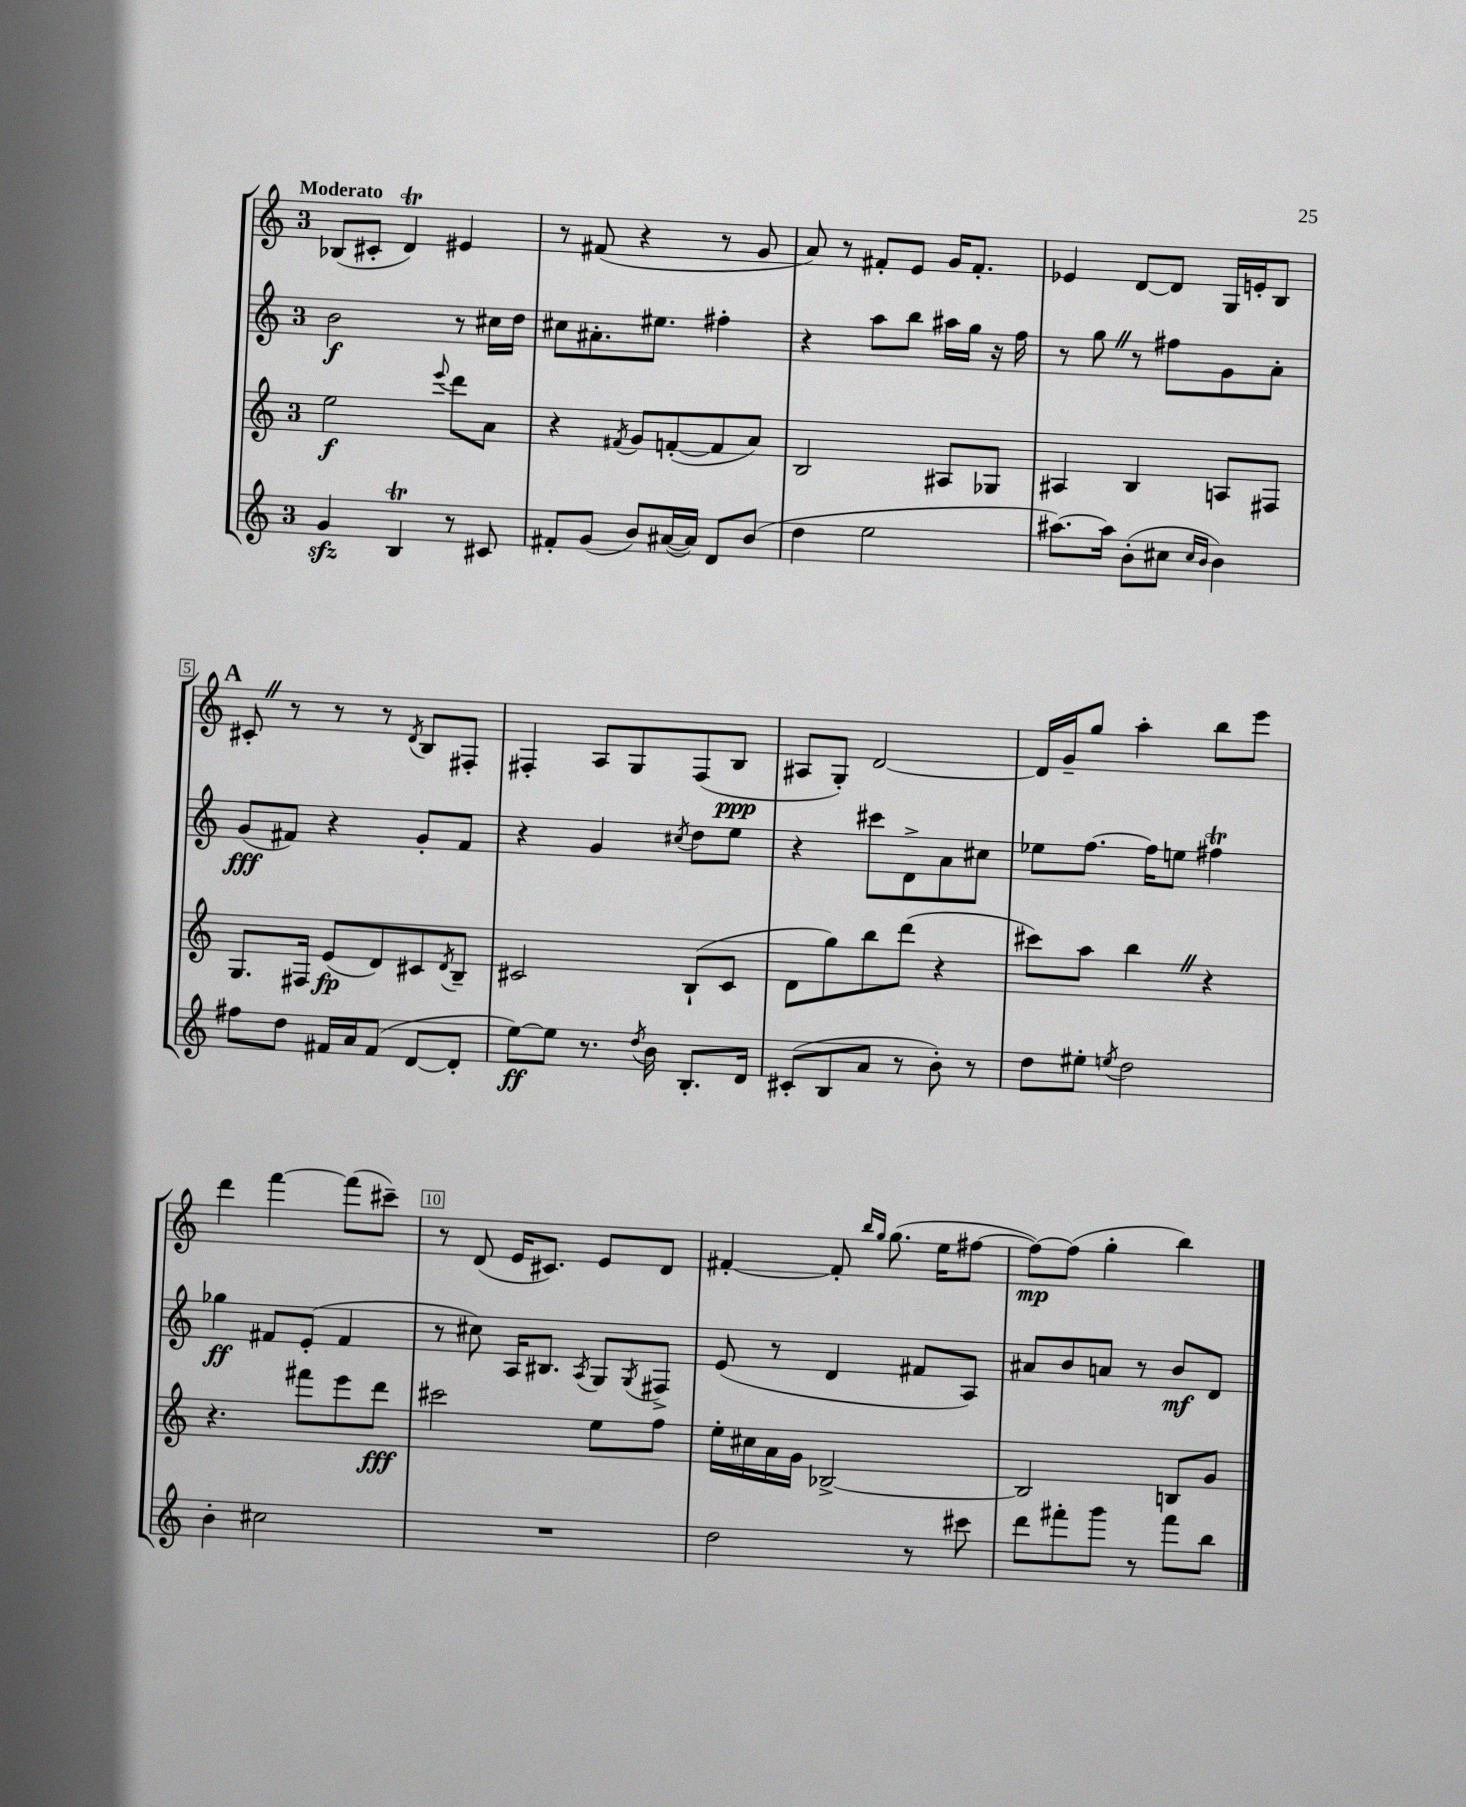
<<
\new StaffGroup <<
\new Staff = "s0" {
    \clef treble \key c \major \once \override Staff.TimeSignature.style = #'single-digit \time 3/4 \tempo "Moderato"
    bes8( cis'8-. d'4\trill) eis'4 |
    r8 fis'8( r4 r8 g'8 |
    a'8) r8 fis'8-. e'8 g'16 fis'8.-. |
    ees'4 d'8~ d'8 g16 e'16-. b8 |
    \mark \markup { \bold "A" } cis'8-. \once \override BreathingSign.text = \markup { \musicglyph "scripts.caesura.straight" } \breathe r8 r8 r8 \acciaccatura { d'8 } b8 fis8-. |
    fis4-. a8 g8 fis8( b8\ppp |
    ais8 g8-.) d'2~ |
    d'16 g'16-- g''8 a''4-. b''8 e'''8 |
    d'''4 f'''4~ f'''8( cis'''8--) |
    r8 d'8( e'16 cis'8.) e'8 d'8 |
    fis'4~-. fis'8-. \grace { b''16 g''16 } g''8.( e''16 fis''8~ |
    fis''8~\mp) fis''8( g''4-. b''4) \bar "|." |
}
\new Staff = "s1" {
    \clef treble \key c \major \once \override Staff.TimeSignature.style = #'single-digit \time 3/4
    b'2\f r8 cis''16 d''16 |
    cis''8 ais'8.-. eis''8. fis''4-. |
    r4 a''8 b''8 ais''16 g''16 r16 f''16 |
    r8 g''8 \once \override BreathingSign.text = \markup { \musicglyph "scripts.caesura.straight" } \breathe r8 fis''8 g'8 a'8-. |
    \mark \markup { \bold "A" } g'8\fff( fis'8) r4 g'8-. fis'8 |
    r4 g'4 \acciaccatura { cis''8 } d''8 e''8 |
    r4 cis'''8 d'8-> a'8 cis''8 |
    ees''8 f''8.~ f''16 e''8 fis''4\trill |
    ges''4\ff fis'8 e'8-.( fis'4 |
    r8 cis''8) a16 bis8. \acciaccatura { a8 } g8 \acciaccatura { g8 } fis8-> |
    e'8( r8 d'4 fis'8 a8) |
    ais'8 b'8 a'8 r8 b'8\mf d'8 \bar "|." |
}
\new Staff = "s2" {
    \clef treble \key c \major \once \override Staff.TimeSignature.style = #'single-digit \time 3/4
    e''2\f \appoggiatura { e'''8 } d'''8 a'8 |
    r4 \acciaccatura { fis'8 } g'8 f'8~-.( f'8 a'8) |
    b2 ais8 ges8 |
    ais4 b4 a8 fis8 |
    \mark \markup { \bold "A" } g8. fis16 e'8\fp( d'8) cis'8 \acciaccatura { d'8 } b8-- |
    cis'2 b8-!( cis'8 |
    d'8 g''8) b''8 d'''8( r4 |
    cis'''8) a''8 b''4 \once \override BreathingSign.text = \markup { \musicglyph "scripts.caesura.straight" } \breathe r4 |
    r4. fis'''8 e'''8 d'''8\fff |
    cis'''2 e''8 f''8 |
    e''16-. cis''16 a'16 g'16 bes2~-> |
    bes2 b8 g'8 \bar "|." |
}
\new Staff = "s3" {
    \clef treble \key c \major \once \override Staff.TimeSignature.style = #'single-digit \time 3/4
    g'4\sfz b4\trill r8 cis'8 |
    fis'8-. g'8( b'8) ais'16~( ais'16) d'8 b'8( |
    d''4 e''2 |
    ais''8.~) ais''16 b'8-.( cis''8 \grace { cis''16 b'16 } b'4) |
    \mark \markup { \bold "A" } fis''8 d''8 fis'16 a'16 fis'8( d'8~ d'8-. |
    e''8~\ff) e''8 r8. \acciaccatura { d''8 } b'16 b8.-. d'16 |
    cis'8-.( b8 a'8 r8 b'8-.) r8 |
    d''8 eis''8-. \acciaccatura { e''8 } d''2 |
    b'4-. cis''2 |
    R2. |
    d''2 r8 cis'''8 |
    d'''8 fis'''8-. g'''8 r8 fis'''8 b''8 \bar "|." |
}
>>
>>
\layout { \context { \Score \override BarNumber.break-visibility = ##(#f #t #t) barNumberVisibility = #(every-nth-bar-number-visible 5) \override BarNumber.stencil = #(make-stencil-boxer 0.1 0.3 ly:text-interface::print) } }
